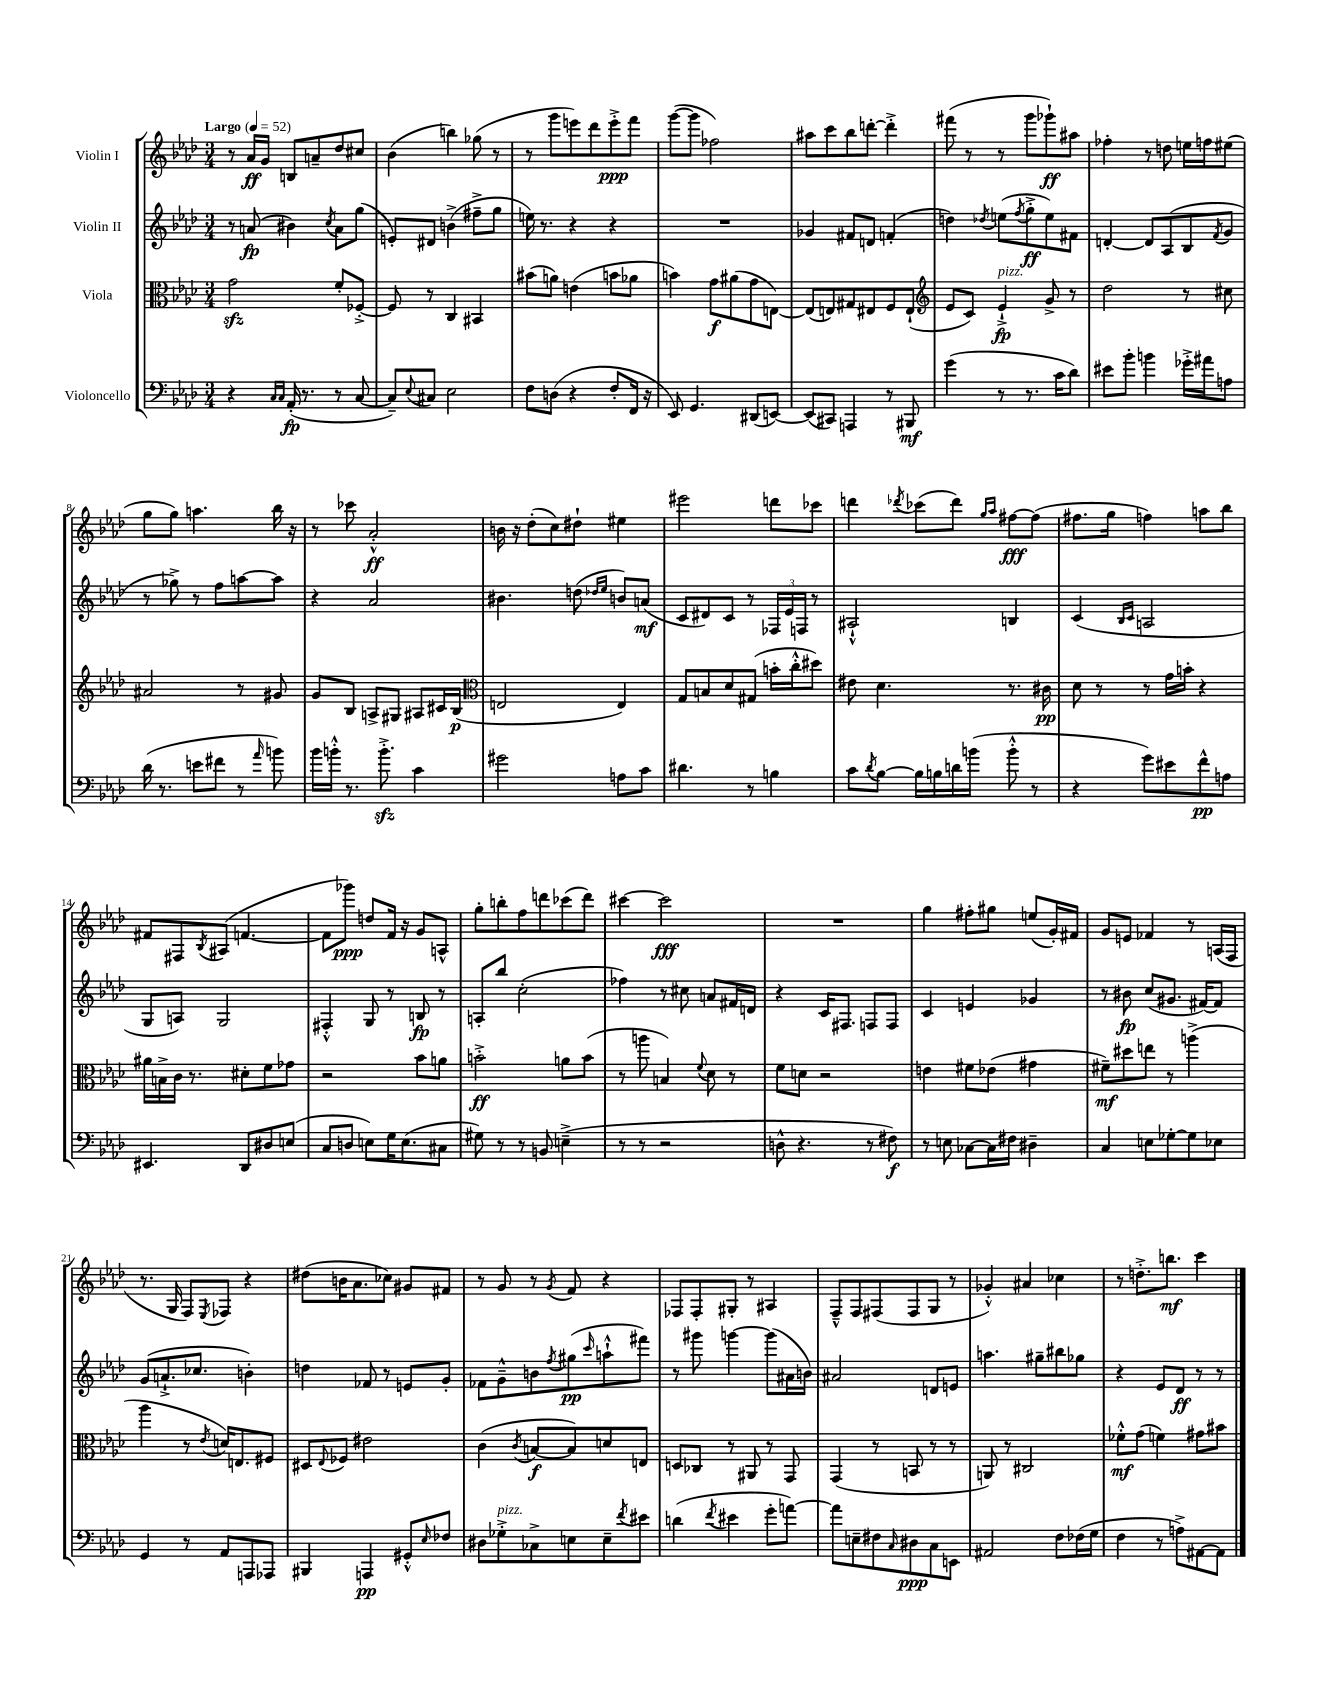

**kern	**dynam	**kern	**dynam	**kern	**dynam	**kern	**dynam
*part4	*part4	*part3	*part3	*part2	*part2	*part1	*part1
*staff4	*staff4	*staff3	*staff3	*staff2	*staff2	*staff1	*staff1
*I"Violoncello	*	*I"Viola	*	*I"Violin II	*	*I"Violin I	*
*clefF4	*	*clefC3	*	*clefG2	*	*clefG2	*
*k[b-e-a-d-]	*	*k[b-e-a-d-]	*	*k[b-e-a-d-]	*	*k[b-e-a-d-]	*
*M3/4	*	*M3/4	*	*M3/4	*	*M3/4	*
*MM52	*	*MM52	*	*MM52	*	*MM52	*
=1	=1	=1	=1	=1	=1	=1	=1
!	!	!	!	!	!	!LO:TX:a:B:t=Largo	!
4r	.	2gzz\	.	8r	.	8r	.
.	.	.	.	(8an/	fp	16a-/LL	ff
.	.	.	.	.	.	16g/JJ	.
16qqC/LL	.	.	.	.	.	.	.
16qqC/JJ	.	.	.	.	.	.	.
(16AA-'/	fp	.	.	4b#X\)	.	8Bn/L	.
8.r	.	.	.	.	.	.	.
.	.	.	.	.	.	8an~/	.
.	.	.	.	8qcc/	.	.	.
8r	.	8f'/L	.	8a\L	.	8dd-/	.
[8C/	.	[8F-X'^/J	.	(8gg\J	.	8cc#X/J	.
=2	=2	=2	=2	=2	=2	=2	=2
8C~/L])	.	8F-/]	.	8en'/L)	.	(4b-\	.
8qqE-/	.	.	.	.	.	.	.
8C#X/J	.	8r	.	8d#X/J	.	.	.
2E-\	.	4C/	.	(4bn^\	.	4bbn\)	.
.	.	4BB#X/	.	8ff#X~^\L	.	(8gg-X\	.
.	.	.	.	8gg\J	.	8r	.
=3	=3	=3	=3	=3	=3	=3	=3
8F\L	.	(8b#X\L	.	16een\)	.	8r	.
.	.	.	.	8.r	.	.	.
(8Dn\J	.	8an\J)	.	.	.	8ggg\L	.
4r	.	(4en\	.	4r	.	8eeen\)	.
.	.	.	.	.	.	8ddd-\	.
8F'/L	.	8bn\L	.	4r	.	8eee'^\	ppp
16FF/Jk	.	8a-X\J	.	.	.	8fff\J	.
16r	.	.	.	.	.	.	.
=4	=4	=4	=4	=4	=4	=4	=4
8EE-/)	.	4bn\)	.	2.r	.	([8ggg\L	.
4.GG/	.	.	.	.	.	8ggg\J]	.
.	.	8g\L	f	.	.	2ff-X\)	.
.	.	(8a#X\	.	.	.	.	.
(8DD#X/L	.	8g\	.	.	.	.	.
[8EEn/J)	.	[8En\J)	.	.	.	.	.
=5	=5	=5	=5	=5	=5	=5	=5
(8EE/L]	.	(8E/L]	.	4g-X/	.	8aa#X\L	.
8CC#X/J)	.	8En/)	.	.	.	8ccc\	.
4AAAn/	.	8G#X/	.	8f#X/L	.	8bb-\	.
.	.	8E#X/	.	8dn/J	.	[8dddn'\J	.
8r	.	8F/	.	(4fn'/	.	4ddd'^\]	.
8BBB#X/	mf	(8E#`/J	.	.	.	.	.
=6	=6	=6	=6	=6	=6	=6	=6
*	*	*clefG2	*	*	*	*	*
(4g\	.	8e-/L	.	4ddn\)	.	(8fff#X\	.
.	.	8c/J)	.	.	.	8r	.
.	.	.	.	8qdd-X/	.	.	.
!	!	!LO:TX:a:i:t=pizz.	!	!	!	!	!
8r	.	4e-`^/	fp	(8een\L	.	8r	.
.	.	.	.	8qff/	.	.	.
8.r	.	.	.	8gg'^\	ff	8ggg\L	.
.	.	8g^/	.	8ee\)	.	8ggg-X`\)	ff
16c\KL	.	.	.	.	.	.	.
8d-\J)	.	8r	.	8f#X\J	.	8aa#X\J	.
=7	=7	=7	=7	=7	=7	=7	=7
8e#X\L	.	2dd-\	.	[4dn'/	.	4ff-X'\	.
8b-'\J	.	.	.	.	.	.	.
4bn\	.	.	.	8d/L]	.	8r	.
.	.	.	.	(8A-/	.	8ddn\	.
16g-X'^\LL	.	8r	.	8B-/	.	16een\LL	.
16a#X\J	.	.	.	.	.	16ffn\J	.
.	.	.	.	8qf/	.	.	.
8An\J	.	8cc#X\	.	8g/J	.	(8ee#X\J	.
!!LO:LB:g=z
=8	=8	=8	=8	=8	=8	=8	=8
(16d-\	.	2a#X/	.	8r	.	8gg\L	.
8.r	.	.	.	.	.	.	.
.	.	.	.	8gg-X^\)	.	8gg\J)	.
8en\L	.	.	.	8r	.	4.aan\	.
8f#X\J	.	.	.	8ff\L	.	.	.
8r	.	8r	.	[8aan\	.	.	.
16qqa-/	.	.	.	.	.	.	.
8bn\)	.	8g#X/	.	8aa\J]	.	16bb-\	.
.	.	.	.	.	.	16r	.
=9	=9	=9	=9	=9	=9	=9	=9
16b-\LL	.	8g/L	.	4r	.	8r	.
16bn'^^\JJ	.	.	.	.	.	.	.
8.r	.	8B-/J	.	.	.	8ccc-X\	.
.	.	8An^/L	.	2a-/	.	2a-'^^/	ff
8.bzz'^\	.	.	.	.	.	.	.
.	.	8G#X/J	.	.	.	.	.
4c\	.	8A#X/L	.	.	.	.	.
.	.	16c#X/L	.	.	.	.	.
.	.	(16B-/JJ	p	.	.	.	.
=10	=10	=10	=10	=10	=10	=10	=10
*	*	*clefC3	*	*	*	*	*
2g#X\	.	2En/	.	4.b#X\	.	16bn\	.
.	.	.	.	.	.	16r	.
.	.	.	.	.	.	(8dd-'\L	.
.	.	.	.	.	.	8cc\)	.
.	.	.	.	(8ddn\	.	8dd#X`\J	.
.	.	.	.	16qqdd-X/LL	.	.	.
.	.	.	.	16qqee-/JJ	.	.	.
8An\L	.	4E/)	.	8bn/L)	.	4ee#X\	.
8c\J	.	.	.	(8an/J	mf	.	.
=11	=11	=11	=11	=11	=11	=11	=11
4.d#X\	.	8G/L	.	8c/L	.	2eee#X\	.
.	.	8Bn/	.	8d#X/)	.	.	.
.	.	8d-/	.	8c/J	.	.	.
8r	.	(8G#X/J	.	8r	.	.	.
4Bn\	.	16bn'\LL	.	24F-X/LL	.	8dddn\L	.
.	.	.	.	24e-/	.	.	.
.	.	16cc'^^\J	.	.	.	.	.
.	.	.	.	24Fn/JJ	.	.	.
.	.	8dd#X\J)	.	8r	.	8ccc-X\J	.
=12	=12	=12	=12	=12	=12	=12	=12
8c\L	.	8e#X\	.	2A#X`^^/	.	4dddn\	.
8qd-/	.	.	.	.	.	.	.
[8B-\J	.	4.d-\	.	.	.	.	.
.	.	.	.	.	.	8qddd-X/	.
16B-\LL]	.	.	.	.	.	(8ccc-X\L	.
16Bn\	.	.	.	.	.	.	.
16dn\	.	.	.	.	.	8ddd-\J)	.
(16bn\JJ	.	.	.	.	.	.	.
.	.	.	.	.	.	16qqgg/LL	.
.	.	.	.	.	.	16qqaa-/JJ	.
8b'^^\	.	8.r	.	4Bn/	.	[8ff#X\L	fff
8r	.	.	.	.	.	(8ff#\J]	.
.	.	16c#X\	pp	.	.	.	.
=13	=13	=13	=13	=13	=13	=13	=13
4r	.	8d-\	.	(4c/	.	8.ff#X\L	.
.	.	8r	.	.	.	.	.
.	.	.	.	.	.	16gg\Jk	.
.	.	.	.	16qqB-/LL	.	.	.
.	.	.	.	16qqc/JJ	.	.	.
8g\L)	.	8r	.	2An/	.	4ffn\)	.
8e#X\	.	16g\LL	.	.	.	.	.
.	.	16bn'\JJ	.	.	.	.	.
8f^^\	pp	4r	.	.	.	8aan\L	.
8An\J	.	.	.	.	.	8bb-\J	.
!!LO:LB:g=z
=14	=14	=14	=14	=14	=14	=14	=14
4.EE#X/	.	16a#X\LL	.	8G/L	.	8f#X/L	.
.	.	16Bn^\	.	.	.	.	.
.	.	16c\JJ	.	8An/J)	.	8F#X/	.
.	.	8.r	.	.	.	.	.
.	.	.	.	.	.	8qB-/	.
.	.	.	.	2G/	.	(8A#X/J	.
8DD-/L	.	8d#X'\L	.	.	.	[4.fn/	.
8D#X/	.	8f\	.	.	.	.	.
(8En/J	.	8g-X\J	.	.	.	.	.
=15	=15	=15	=15	=15	=15	=15	=15
8C/L	.	2r	.	4F#X'^^/	.	8f\L]	.
8Dn/J	.	.	.	.	.	8ggg-X\J)	ppp
8En\L)	.	.	.	8G/	.	8ddn/L	.
16G\K	.	.	.	8r	.	16f/Jk	.
(8.E\	.	.	.	.	.	16r	.
.	.	8b-\L	.	8Bn/	fp	8g/L	.
8C#X\J	.	8an\J	.	8r	.	8An^^/J	.
=16	=16	=16	=16	=16	=16	=16	=16
8G#X\)	.	2bn'^\	ff	8An'/L	.	8gg'\L	.
8r	.	.	.	8bb-/J	.	8bbn'\	.
8r	.	.	.	(2cc'\	.	8ff\	.
8BBn/	.	.	.	.	.	8dddn\	.
(4En~^\	.	8an\L	.	.	.	(8ccc-X\	.
.	.	(8b\J	.	.	.	8ddd\J)	.
=17	=17	=17	=17	=17	=17	=17	=17
8r	.	8r	.	4ff-X\)	.	[4ccc#X\	.
8r	.	8aan\	.	.	.	.	.
2r	.	4Bn/)	.	8r	.	2ccc#\]	fff
.	.	.	.	8cc#X\	.	.	.
.	.	8qqf/	.	.	.	.	.
.	.	8d-\	.	8an/L	.	.	.
.	.	8r	.	16f#X/L	.	.	.
.	.	.	.	16dn/JJ	.	.	.
=18	=18	=18	=18	=18	=18	=18	=18
8Dn^^\	.	8f\L	.	4r	.	2.r	.
4.r	.	8dn\J	.	.	.	.	.
.	.	2r	.	16c/KL	.	.	.
.	.	.	.	8.F#X/J	.	.	.
8r	.	.	.	8Fn/L	.	.	.
8F#X\)	f	.	.	8F/J	.	.	.
=19	=19	=19	=19	=19	=19	=19	=19
8r	.	4en\	.	4c/	.	4gg\	.
8En\	.	.	.	.	.	.	.
[8C-X\L	.	8f#X\L	.	4en/	.	8ff#X'\L	.
16C-\L]	.	(8e-X\J	.	.	.	8gg#X\J	.
16F#X\JJ	.	.	.	.	.	.	.
4D#X~\	.	4g#X\	.	4g-X/	.	(8een/L	.
.	.	.	.	.	.	16g'/L)	.
.	.	.	.	.	.	16f#X/JJ	.
=20	=20	=20	=20	=20	=20	=20	=20
4C/	.	8f#X~\L)	mf	8r	.	8g/L	.
.	.	8dd#X\	.	8b#X\	fp	8en/J	.
8En\L	.	8een\J	.	(8cc/L	.	4f-X/	.
[8G-X'\	.	8r	.	8.g#X/J	.	.	.
8G-\]	.	(4aan^\	.	.	.	8r	.
.	.	.	.	[16f#X/KL)	.	.	.
8E-X\J	.	.	.	8f#/J]	.	(16An/LL	.
.	.	.	.	.	.	16F/JJ	.
!!LO:LB:g=z
=21	=21	=21	=21	=21	=21	=21	=21
4GG/	.	4aa-\	.	(8g/L	.	8.r	.
.	.	.	.	8.an`^/	.	.	.
.	.	.	.	.	.	16G/	.
8r	.	8r	.	.	.	8F/L)	.
.	.	.	.	8.cc-X/J	.	.	.
.	.	8qe-/	.	.	.	8qE-/	.
8AA-/L	.	16dn/KL)	.	.	.	8F-X/J	.
.	.	8.En/	.	.	.	.	.
8AAAn/	.	.	.	4bn'\)	.	4r	.
8AAA-X/J	.	8F#X/J	.	.	.	.	.
=22	=22	=22	=22	=22	=22	=22	=22
4BBB#X/	.	8D#X/L	.	4ddn\	.	(8dd#X\L	.
.	.	8qqE-/	.	.	.	.	.
.	.	8F-X/J	.	.	.	16bn\K	.
.	.	.	.	.	.	8.a-\	.
4AAAn/	pp	2e#X\	.	8f-X/	.	.	.
.	.	.	.	8r	.	8cc-X\J)	.
8GG#X'^^/L	.	.	.	8en/L	.	8g#X/L	.
16qqE-/	.	.	.	.	.	.	.
8F-X/J	.	.	.	8g'/J	.	8f#X/J	.
=23	=23	=23	=23	=23	=23	=23	=23
8D#X\L	.	(4c\	.	8f-X\L	.	8r	.
!LO:TX:a:i:t=pizz.	!	!	!	!	!	!	!
8G-X'^\	.	.	.	8g~^^\	.	8g/	.
.	.	8qc/	.	.	.	.	.
8C-X^\	.	[8Bn/L	f	8bn\	.	8r	.
.	.	.	.	8qff/	.	8qg/	.
8En\	.	8B/])	.	(8gg#X\	pp	8f/	.
.	.	.	.	16qqccc/	.	.	.
8E~\	.	8dn/	.	8aan`^^\	.	4r	.
8qf/	.	.	.	.	.	.	.
8e#X\J	.	8En/J	.	8fff#X\J)	.	.	.
=24	=24	=24	=24	=24	=24	=24	=24
(4dn\	.	8Dn/L	.	8r	.	8F-X/L	.
.	.	8C-X/J	.	8ggg#X\	.	8F-'/	.
8qf/	.	.	.	.	.	.	.
4e#X\	.	8r	.	[4gggn\	.	8G#X'/J	.
.	.	8AA#X/	.	.	.	8r	.
8g'\L	.	8r	.	(8ggg\L]	.	4A#X/	.
[8an\J)	.	8GG/	.	16a#X\L	.	.	.
.	.	.	.	16bn\JJ)	.	.	.
=25	=25	=25	=25	=25	=25	=25	=25
8a\L]	.	(4GG/	.	2a#X/	.	8F~^^/L	.
8En~\	.	.	.	.	.	8F/	.
8F#X\	.	8r	.	.	.	(8F#X/	.
16qqC/	.	.	.	.	.	.	.
8D#X\	ppp	8BBn/	.	.	.	8F#/	.
8C\	.	8r	.	8dn/L	.	8G/J	.
8EEn\J	.	8r	.	8en/J	.	8r	.
=26	=26	=26	=26	=26	=26	=26	=26
2AA#X/	.	8AAn/)	.	4.aan\	.	4g-X'^^/)	.
.	.	8r	.	.	.	.	.
.	.	2C#X/	.	.	.	4a#X/	.
.	.	.	.	8gg#X~\L	.	.	.
8F\L	.	.	.	8bb#X\	.	4cc-X\	.
(16F-X\L	.	.	.	8gg-X\J	.	.	.
16G\JJ	.	.	.	.	.	.	.
=27	=27	=27	=27	=27	=27	=27	=27
4F\	.	8f-X'^^\L	mf	4r	.	8r	.
.	.	(8g\J	.	.	.	8.ddn'^\L	.
8r	.	4fn\)	.	8e-/L	.	.	.
.	.	.	.	.	.	8.bbn\J	mf
8An^\L)	.	.	.	8d-/J	ff	.	.
[8AA#X\	.	8g#X\L	.	8r	.	4ccc\	.
8AA#\J]	.	8b#X\J	.	8r	.	.	.
==	==	==	==	==	==	==	==
*-	*-	*-	*-	*-	*-	*-	*-
